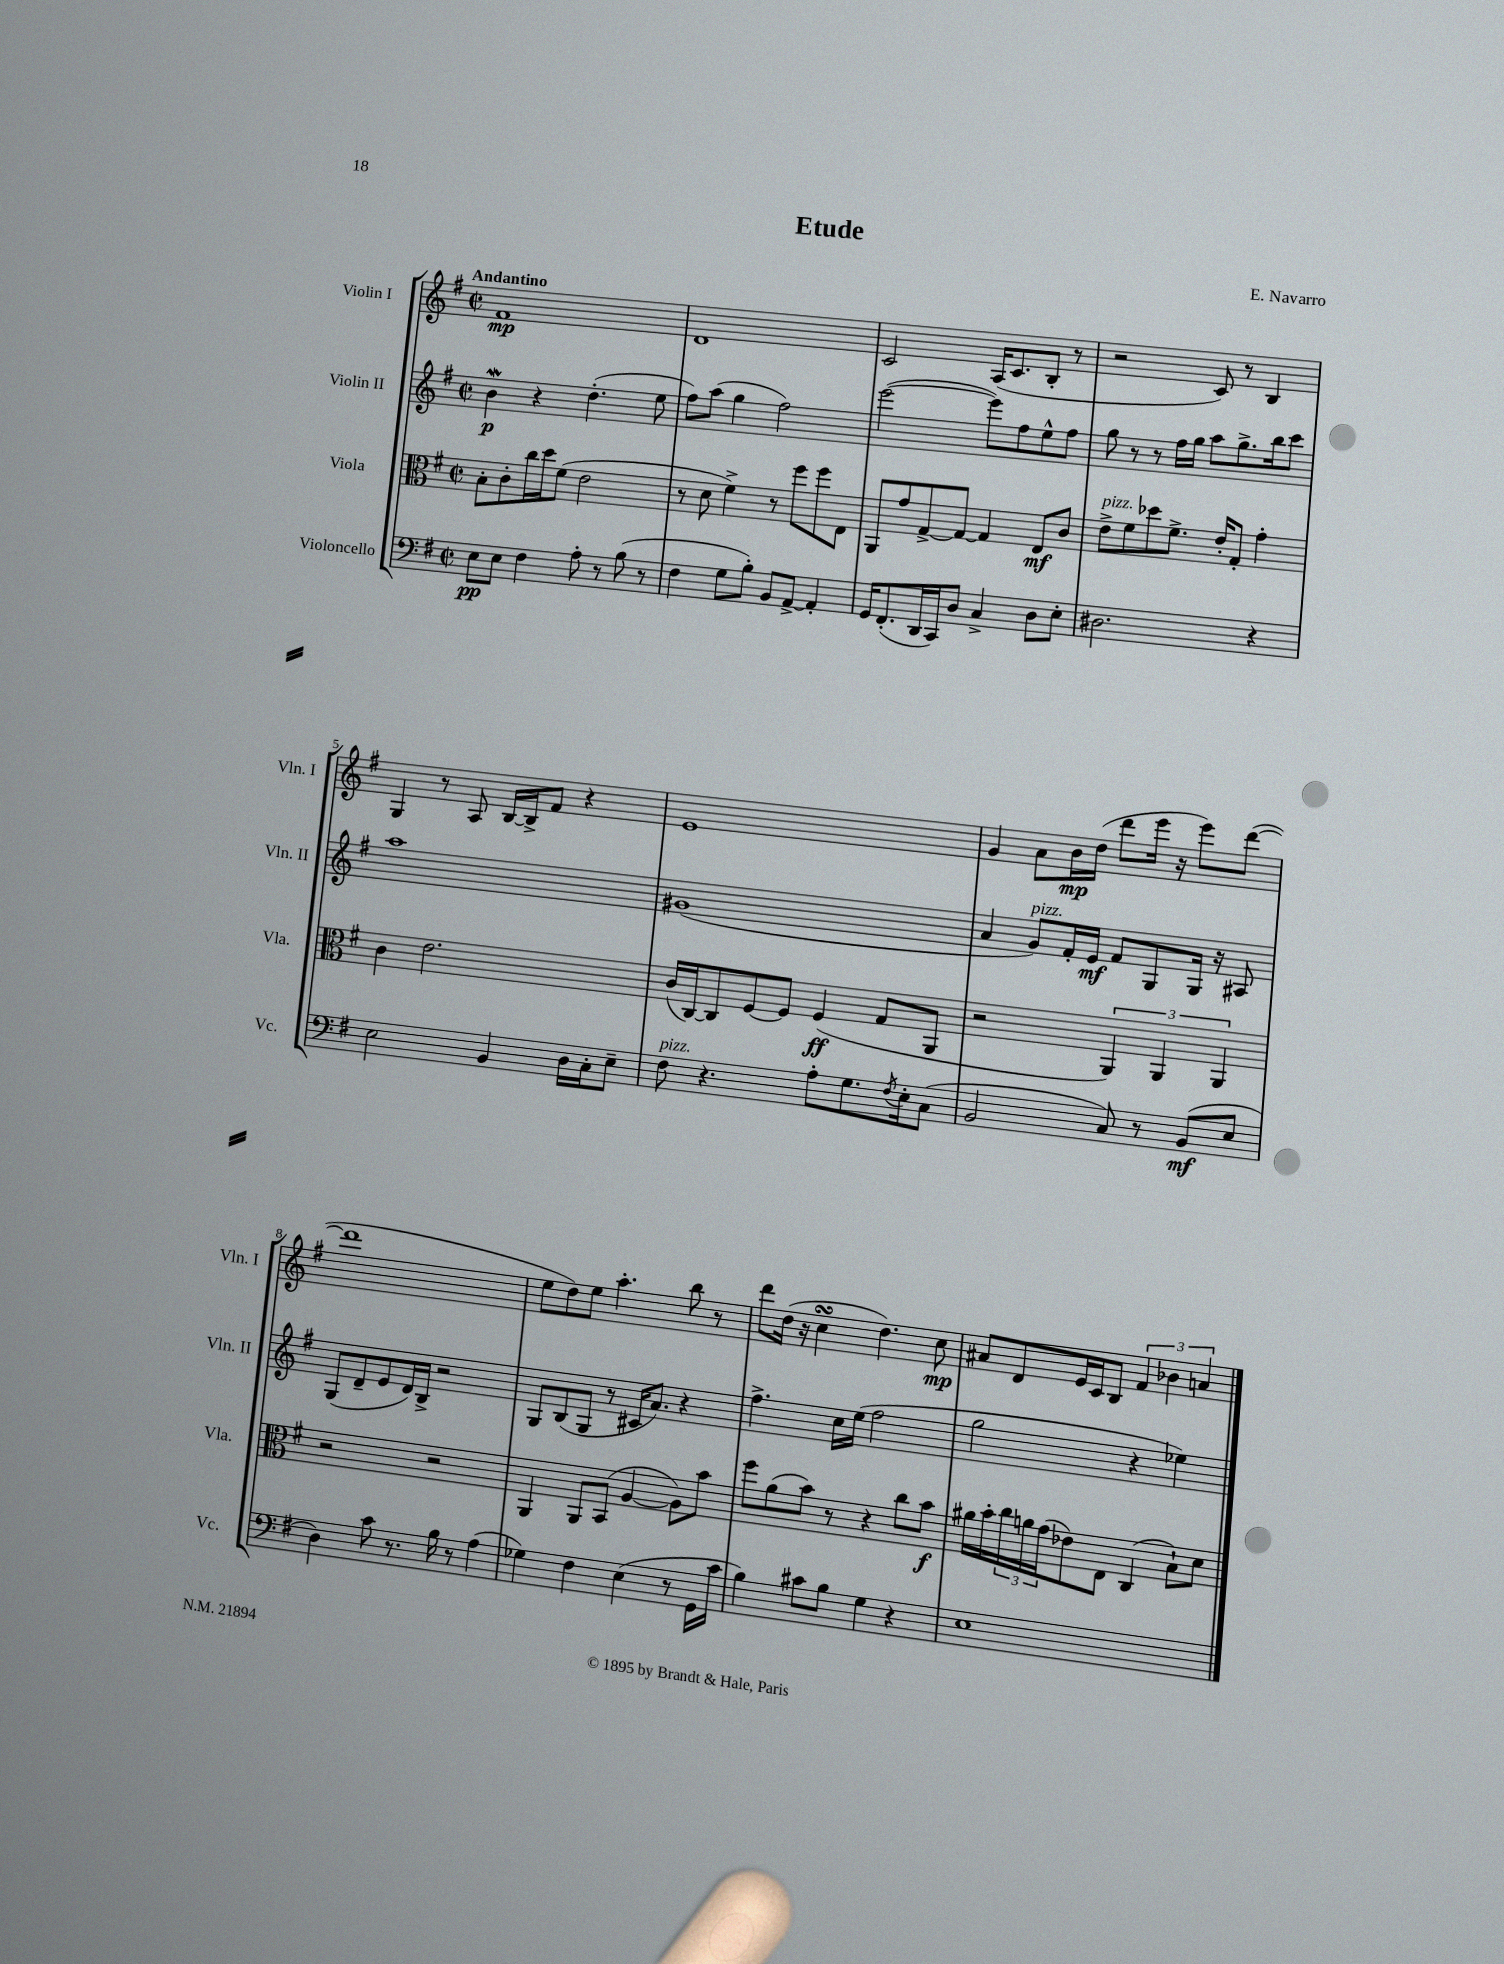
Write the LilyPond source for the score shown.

\header { title = "Etude" composer = "E. Navarro" }
<<
\new StaffGroup <<
\new Staff = "s0" \with { instrumentName = "Violin I" shortInstrumentName = "Vln. I" } {
    \clef treble \key g \major \defaultTimeSignature \time 2/2 \tempo "Andantino"
    fis'1\mp |
    d'1 |
    c'2 a16( c'8. b8-. r8 |
    r2 c'8) r8 b4 |
    g4 r8 a8 b16~ b16-> fis'8 r4 |
    e'1 |
    g'4 a'8 b'16\mp d''16( d'''8 e'''16 r16 e'''8) d'''8~( |
    d'''1 |
    e''8 d''8) e''8 a''4.-. b''8 r8 |
    d'''8 d''16( r16 c''4\turn d''4.) c''8\mp |
    ais'8 d'8 e'16 c'16 b8 \tuplet 3/2 { fis'4 bes'4 a'4 } \bar "|." |
}
\new Staff = "s1" \with { instrumentName = "Violin II" shortInstrumentName = "Vln. II" } {
    \clef treble \key g \major \defaultTimeSignature \time 2/2
    b'4\mordent\p r4 d''4.-.( e''8 |
    fis''8) a''8( g''4 fis''2) |
    e'''2~( e'''8) fis''8 e''8-^ fis''8 |
    g''8 r8 r8 fis''16 g''16 a''8 g''8.-> b''16 c'''8 |
    a''1 |
    gis'1( |
    a'4 g'8^\markup { \italic "pizz." }) fis'16-. e'16\mf fis'8 g8 g16 r16 ais8 |
    g8( d'8-- e'8 d'16) b16-> r2 |
    g8 b8( g8 r8 cis'16 a'8.) r4 |
    fis''4.-> c''16 e''16( fis''2 |
    g''2 r4 ees''4) \bar "|." |
}
\new Staff = "s2" \with { instrumentName = "Viola" shortInstrumentName = "Vla." } {
    \clef alto \key g \major \defaultTimeSignature \time 2/2
    b8-. c'8-. c''16 d''16 fis'8( e'2 |
    r8 d'8 fis'4->) r8 fis''8 fis''8 e8 |
    a,8 g'8 g8~-> g8~ g4 e8\mf c'8 |
    e'8->^\markup { \italic "pizz." } fis'8 des''8 fis'8.-> e'16-. g8-. g'4-. |
    c'4 e'2. |
    c'16( c16~) c8 fis8~ fis8 fis4\ff( g8 a,8 |
    r2 \tuplet 3/2 { a,4) a,4 a,4 } |
    r2 r2 |
    a,4 a,8 b,8( a4~ a8) b'8 |
    fis''8 a'8( b'8) r8 r4 c''8 b'8\f |
    ais'16 b'16-. \tuplet 3/2 { c''16 a'16 g'16( } ees'8) e8 c4( b8-!) d'8 \bar "|." |
}
\new Staff = "s3" \with { instrumentName = "Violoncello" shortInstrumentName = "Vc." } {
    \clef bass \key g \major \defaultTimeSignature \time 2/2
    e8\pp e8 fis4 a8-. r8 b8( r8 |
    fis4 g8 b8-.) b,8 a,8~-> a,4-. |
    g,16 fis,8.-.( d,16 c,16) d8 c4-> d8 e8-. |
    dis2. r4 |
    e2 b,4 d16 c16-. e8-- |
    fis8^\markup { \italic "pizz." } r4. a8-. g8. \acciaccatura { fis8 } e16-. c8( |
    b,2 c8) r8 b,8\mf( e8 |
    d4) c'8 r8. b16 r8 a4( |
    ges4) fis4 e4( r8 g,16 c'16 |
    b4) cis'8 b8 g4 r4 |
    e1 \bar "|." |
}
>>
>>
